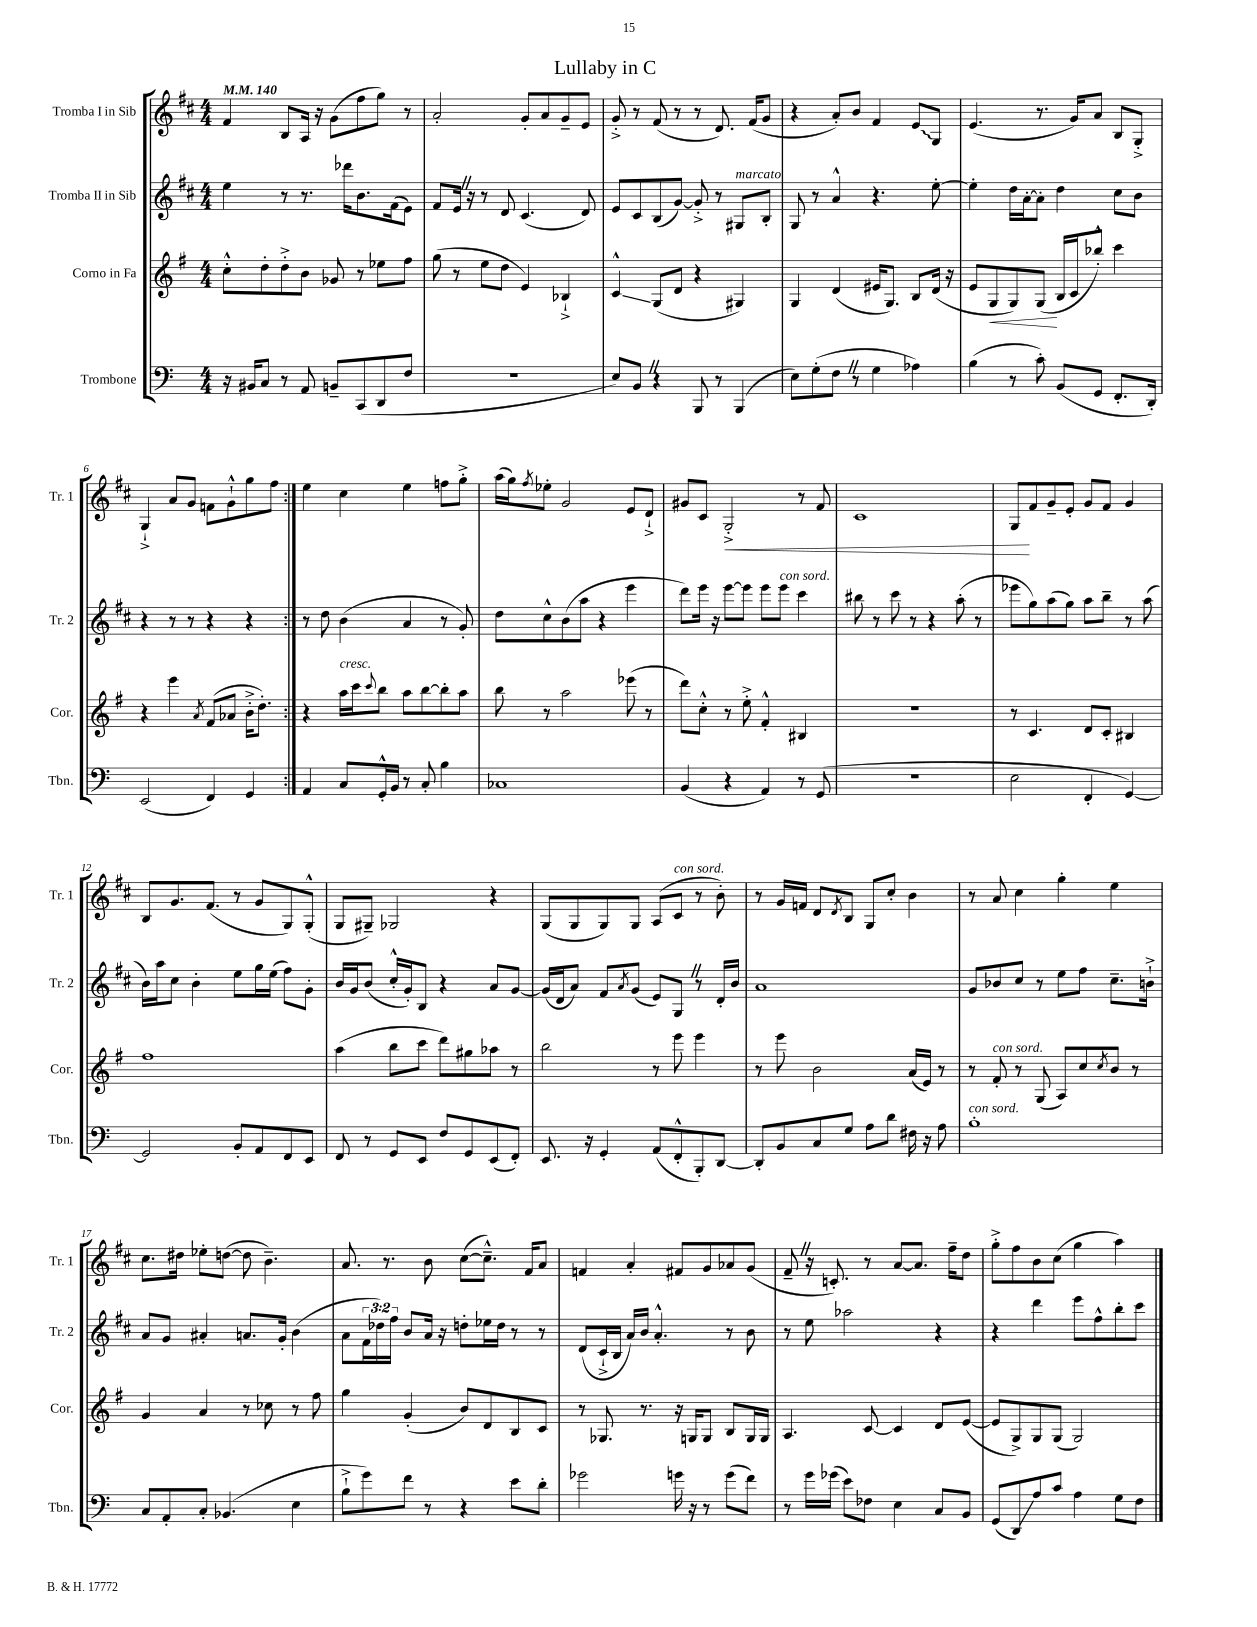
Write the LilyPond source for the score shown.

\header { title = "Lullaby in C" }
<<
\new StaffGroup <<
\new Staff = "s0" \with { instrumentName = "Tromba I in Sib" shortInstrumentName = "Tr. 1" } {
    \clef treble \key d \major \numericTimeSignature \time 4/4 \tempo 4 = 140
    \repeat volta 2 { fis'4 b8 a16 r16 g'8( fis''8 g''8) r8 |
    a'2-. g'8-. a'8 g'8-- e'8 |
    g'8-.-> r8 fis'8( r8 r8 d'8.) fis'16( g'8 |
    r4 a'8-.) b'8 fis'4 \once \override Glissando.style = #'zigzag e'8\glissando g8 |
    e'4.( r8. g'16) a'8 b8 g8-.-> |
    g4-!-> a'8 g'8 f'8 g'8-!-^ g''8 fis''8 | }
    e''4 cis''4 e''4 f''8 g''8-.-> |
    a''16( g''16) \acciaccatura { fis''8 } ees''8-. g'2 e'8 d'8-!-> |
    gis'8 cis'8 g2-.->\< r8 fis'8 |
    cis'1 |
    g8\! fis'8 g'8-- e'8-. g'8 fis'8 g'4 |
    b8 g'8. fis'8.( r8 g'8 g8) g8-.-^( |
    g8 gis8--) ges2 r4 |
    g8( g8 g8) g8 a8( cis'8^\markup { \italic "con sord." } r8 b'8-.) |
    r8 g'16 f'16 d'8 \acciaccatura { d'8 } b8 g8 cis''8-. b'4 |
    r8 a'8 cis''4 g''4-. e''4 |
    cis''8. dis''16 ees''8-. d''8~( d''8 b'4.--) |
    a'8. r8. b'8 cis''8~( cis''8.---^) fis'16 a'8 |
    f'4 a'4-. fis'8 g'8 aes'8 g'8( |
    fis'8-- \once \override BreathingSign.text = \markup { \musicglyph "scripts.caesura.straight" } \breathe r16 c'8.-.) r8 a'8~ a'8. fis''16-- d''8 |
    g''8-.-> fis''8 b'8 cis''8( g''4 a''4) \bar "|." |
}
\new Staff = "s1" \with { instrumentName = "Tromba II in Sib" shortInstrumentName = "Tr. 2" } {
    \clef treble \key d \major \numericTimeSignature \time 4/4 \override Staff.TupletNumber.text = #tuplet-number::calc-fraction-text
    \repeat volta 2 { e''4 r8 r8. des'''16 b'8. fis'16( e'8) |
    fis'8 e'16 \once \override BreathingSign.text = \markup { \musicglyph "scripts.caesura.straight" } \breathe r16 r8 d'8 cis'4.( d'8) |
    e'8 cis'8 b8( g'8~) g'8-.-> r8 gis8^\markup { \italic "marcato" } b8-. |
    g8 r8 a'4-^ r4. e''8~-. |
    e''4-. d''16 a'16~-. a'8-. d''4 cis''8 b'8 |
    r4 r8 r8 r4 r4 | }
    r8 d''8 b'4( a'4 r8 g'8-.) |
    d''8 cis''8-^ b'8( a''8 r4 e'''4 |
    d'''8) e'''16 r16 e'''8~ e'''8 e'''8 e'''8^\markup { \italic "con sord." } cis'''4 |
    bis''8 r8 cis'''8 r8 r4 a''8-.( r8 |
    ees'''8 g''8) a''8( g''8) a''8 b''8-- r8 a''8( |
    b'16) a''16 cis''8 b'4-. e''8 g''16 e''16( fis''8) g'8-. |
    b'16 g'16 b'8( cis''16-.-^ g'16-.) b8 r4 a'8 g'8~ |
    g'16( d'16 a'8) fis'8 \acciaccatura { a'8 } g'8( e'8) g8 \once \override BreathingSign.text = \markup { \musicglyph "scripts.caesura.straight" } \breathe r8 d'16-. b'16 |
    a'1 |
    g'8 bes'8 cis''8 r8 e''8 fis''8 cis''8.-- b'16-!-> |
    a'8 g'8 ais'4-. a'8. g'16-. b'4( |
    a'8 \tuplet 3/2 { fis'16 des''16) fis''16 } b'8 a'16 r16 d''8-. ees''16 d''16 r8 r8 |
    d'8( cis'16-!-> b16 a'16) b'16 a'4.-.-^ r8 b'8 |
    r8 e''8 aes''2 r4 |
    r4 d'''4 e'''8 fis''8-^ b''8-. cis'''8 \bar "|." |
}
\new Staff = "s2" \with { instrumentName = "Corno in Fa" shortInstrumentName = "Cor." } {
    \clef treble \key g \major \numericTimeSignature \time 4/4
    \repeat volta 2 { c''8-.-^ d''8-. d''8-.-> b'8 ges'8 r8 ees''8 fis''8 |
    g''8( r8 e''8 d''8 e'4) bes4-!-> |
    c'4-^\glissando g8( d'8 r4 gis4) |
    g4 d'4( eis'16 g8.) b8 d'16( r16 |
    e'8 g8\< g8) g8\!( b16 c'16 bes''8-.-^) c'''4 |
    r4 e'''4 \acciaccatura { a'8 } fis'8( aes'8 b'16-.-> d''8.-.) | }
    r4 a''16^\markup { \italic "cresc." } c'''16 \appoggiatura { c'''8 } b''8 a''8 b''8~ b''8-. a''8 |
    b''8 r8 a''2 ees'''8( r8 |
    d'''8) c''8-.-^ r8 e''8-.-> fis'4-.-^ bis4 |
    R1 |
    r8 c'4. d'8 c'8-. bis4 |
    fis''1 |
    a''4( b''8 c'''8 d'''8) gis''8 aes''8 r8 |
    b''2 r8 e'''8 e'''4 |
    r8 e'''8 b'2 a'16( e'16) r8 |
    r8 fis'8-.^\markup { \italic "con sord." } r8 g8( a8) c''8 \acciaccatura { c''8 } b'8 r8 |
    g'4 a'4 r8 ces''8 r8 fis''8 |
    g''4 g'4-.( b'8) d'8 b8 c'8 |
    r8 ges8. r8. r16 g16 g8 b8 g16 g16 |
    a4. c'8~ c'4 d'8 e'8~( |
    e'8 g8->) g8 g8( g2) \bar "|." |
}
\new Staff = "s3" \with { instrumentName = "Trombone" shortInstrumentName = "Tbn." } {
    \clef bass \key c \major \numericTimeSignature \time 4/4
    \repeat volta 2 { r16 bis,16 c8 r8 a,8 b,8-- c,8( d,8 f8 |
    r1 |
    e8) b,8 \once \override BreathingSign.text = \markup { \musicglyph "scripts.caesura.straight" } \breathe r4 b,,8 r8 b,,4( |
    e8) g8-.( f8 \once \override BreathingSign.text = \markup { \musicglyph "scripts.caesura.straight" } \breathe r8 g4 aes4) |
    b4( r8 c'8-.) b,8( g,8 f,8.-. d,16-.) |
    e,2( f,4) g,4 | }
    a,4 c8 g,16-.-^ b,16 r8 c8-. b4 |
    ces1 |
    b,4( r4 a,4) r8 g,8( |
    R1 |
    e2 f,4-. g,4~) |
    g,2 b,8-. a,8 f,8 e,8 |
    f,8 r8 g,8 e,8 f8 g,8 e,8( f,8-.) |
    e,8. r16 g,4-. a,8( f,8-.-^ b,,8-.) d,8~ |
    d,8-. b,8 c8 g8 a8 d'8 fis16 r16 a8 |
    b1-.^\markup { \italic "con sord." } |
    c8 a,8-. c8-. bes,4.( e4 |
    b8-!-> g'8) f'8 r8 r4 e'8 d'8-. |
    ges'2 g'16 r16 r8 g'8( f'8) |
    r8 g'16 ges'16( e'8) fes8 e4 c8 b,8 |
    g,8( d,8\glissando) a8 c'8 a4 g8 f8 \bar "|." |
}
>>
>>
